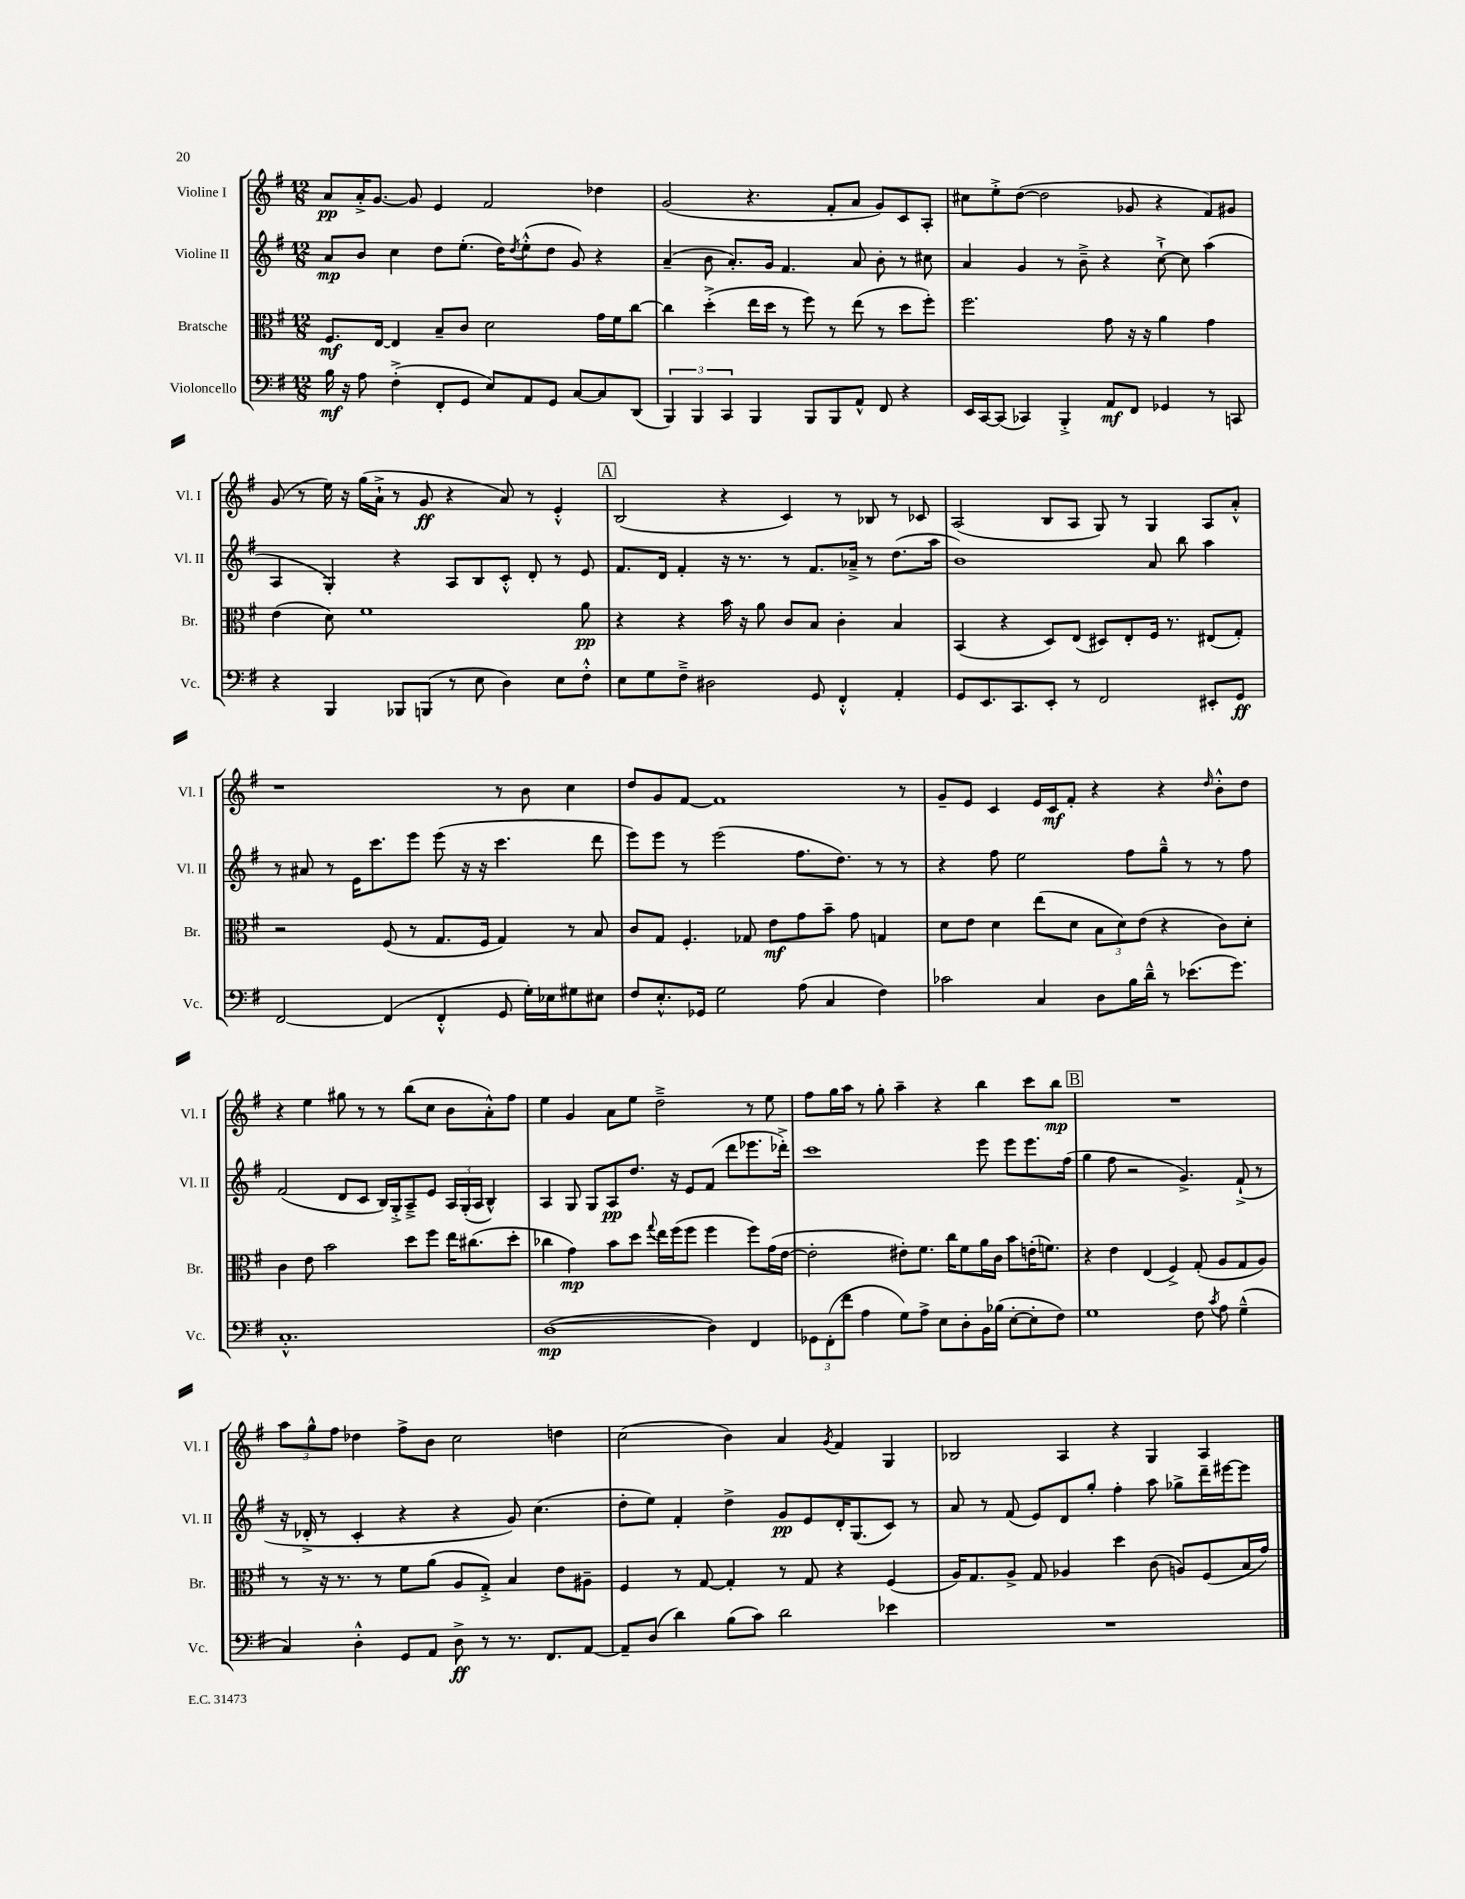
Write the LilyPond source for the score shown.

<<
\new StaffGroup <<
\new Staff = "s0" \with { instrumentName = "Violine I" shortInstrumentName = "Vl. I" } {
    \clef treble \key g \major \numericTimeSignature \time 12/8
    a'8\pp a'16-.-> g'8.~ g'8 e'4 fis'2 des''4 |
    g'2( r4. fis'8-. a'8 g'8) c'8 a8-. |
    cis''8 e''8-.-> d''8~( d''2 ges'8 r4 fis'8) gis'8 |
    g'8( r8 e''16) r16 g''16( a'16-!-> r8 g'8\ff r4 a'8) r8 e'4-.-^ |
    \mark \markup { \box "A" } b2( r4 c'4) r8 bes8 r8 ces'8 |
    a2( b8 a8 g8) r8 g4 a8 a'8-.-^ |
    r1 r8 b'8 c''4 |
    d''8 g'8 fis'8~ fis'1 r8 |
    g'8-- e'8 c'4 e'16 c'16\mf fis'8-. r4 r4 \grace { d''16 } b'8-.-^ d''8 |
    r4 e''4 gis''8 r8 r8 b''8( c''8 b'8 a'8-.-^) fis''8 |
    e''4 g'4 a'8 e''8 d''2---> r8 e''8 |
    fis''8 g''16 a''16 r8 g''8-. a''4-- r4 b''4 c'''8 b''8\mp |
    \mark \markup { \box "B" } R1. |
    \tuplet 3/2 { a''8 g''8-^ fis''8 } des''4 fis''8-> b'8 c''2 d''4 |
    c''2( b'4) a'4 \acciaccatura { g'8 } fis'4 g4 |
    bes2 a4 r4 g4 a4 \bar "|." |
}
\new Staff = "s1" \with { instrumentName = "Violine II" shortInstrumentName = "Vl. II" } {
    \clef treble \key g \major \numericTimeSignature \time 12/8
    a'8\mp b'8 c''4 d''8 e''8.-.( d''16) \acciaccatura { d''8 } e''8-.-^( d''8 g'8) r4 |
    a'4--( b'8 a'8.-.) g'16 fis'4. a'8 b'8-. r8 cis''8 |
    a'4 g'4 r8 b'8---> r4 c''8~-!-> c''8 a''4( |
    a4 g4-.) r4 a8 b8 c'8-.-^ d'8-. r8 e'8 |
    \mark \markup { \box "A" } fis'8. d'16 fis'4-. r16 r8. r8 fis'8. aes'16---> r8 d''8.( a''16 |
    b'1) a'8 b''8 a''4 |
    r8 ais'8 r8 e'16 c'''8. e'''8 e'''8( r16 r16 c'''4. d'''8 |
    e'''8) e'''8 r8 e'''2( fis''8. d''8.) r8 r8 |
    r4 fis''8 e''2 fis''8 g''8---^ r8 r8 fis''8 |
    fis'2( d'8 c'8 b16) g16-.-> a8---> e'8 \tuplet 3/2 { a16 g16-.( a16 } b4-^) |
    a4 g8 g8 a8\pp d''8. r16 e'8 fis'8( d'''8 ees'''8. des'''16-.->) |
    c'''1 e'''8 e'''8 e'''8. fis''16( |
    \mark \markup { \box "B" } g''4 fis''8 r2 g'4.->) fis'8-!->( r8 |
    r16 des'16-.-> r8 c'4-. r4 r4 g'8) c''4.( |
    d''8-. e''8) fis'4-. d''4-> g'8\pp e'8 d'16-. g8.( c'8) r8 |
    a'8 r8 fis'8( e'8) d'8 g''8-. fis''4-. a''8 ges''8-> d'''16-- eis'''16~ eis'''8 \bar "|." |
}
\new Staff = "s2" \with { instrumentName = "Bratsche" shortInstrumentName = "Br." } {
    \clef alto \key g \major \numericTimeSignature \time 12/8
    fis8.\mf e16~ e4 b8-- c'8 d'2 g'16 fis'16 c''8~ |
    c''4 d''4-.->( e''16 d''16 r8 fis''8) r8 e''8( r8 d''8 fis''8-.) |
    fis''2. g'8 r16 r16 a'4 g'4 |
    e'4( d'8) fis'1 a'8\pp |
    \mark \markup { \box "A" } r4 r4 b'16 r16 a'8 c'8 b8 c'4-. b4 |
    b,4( r4 d8) e8( dis8) e8-. fis16 r8. eis8( g8-.) |
    r2 fis8( r8 g8. fis16 g4) r8 b8 |
    c'8 g8 fis4.-. ges8 e'8\mf g'8 b'8-- g'8 g4 |
    d'8 e'8 d'4 e''8( d'8 \tuplet 3/2 { b8 d'8) e'8( } r4 c'8) d'8-. |
    c'4 e'8 b'2 d''8 fis''8 e''16 cis''8.( d''8-. |
    ces''4 g'4\mp) b'8 d''8 \appoggiatura { g''8 } e''16 fis''16( fis''8 fis''4 fis''8) g'16( e'16~ |
    e'2-. eis'8-.) fis'8. c''16 fis'8 a'16 c'16 b'8 e'16-.( f'8.) |
    \mark \markup { \box "B" } r4 e'4 e4( fis4->) g8-.( a8 g8 a8) |
    r8 r16 r8. r8 fis'8 a'8( a8 g8-.->) b4 e'8 ais8-- |
    fis4 r8 g8~ g4-. r8 g8 r4 fis4( |
    a16) g8. a8-> g8 aes4 d''4 c'8( a8) fis8( b16 g'16) \bar "|." |
}
\new Staff = "s3" \with { instrumentName = "Violoncello" shortInstrumentName = "Vc." } {
    \clef bass \key g \major \numericTimeSignature \time 12/8
    b16\mf r16 a8 fis4-.->( fis,8-. g,8 e8) a,8 g,8 c8~ c8 d,8( |
    \tuplet 3/2 { b,,4) b,,4 c,4 } b,,4 b,,8 b,,8 a,8-^ fis,8 r4 |
    e,16 c,16~ c,8( ces,4) b,,4-.-> a,8\mf fis,8 ges,4 r8 c,8 |
    r4 b,,4 bes,,8 b,,8( r8 e8 d4) e8 fis8-.-^ |
    \mark \markup { \box "A" } e8 g8 fis8---> dis2 g,8 fis,4-.-^ a,4-. |
    g,8 e,8. c,8. e,8-. r8 fis,2 eis,8-. g,8\ff |
    fis,2~ fis,4( fis,4-.-^ g,8 g16-.) ees16 gis8 eis8 |
    fis8 e8.-.-^ ges,16 g2 a8( c4 fis4) |
    ces'2 c4 d8 b16 d'16---^ r8 ees'8.( g'8.) |
    c1.-.-^ |
    d1~\mp( d4) fis,4 |
    \tuplet 3/2 { ges,8 fis,8-.( fis'8 } a4 g8) a8-> e8 d8-. b,16 bes16( e8~-. e8-. fis8) |
    \mark \markup { \box "B" } g1 fis8 \acciaccatura { c'8 } a8 g4---^( |
    c4) d4-.-^ g,8 a,8 d8->\ff r8 r8. fis,8. a,8~ |
    a,8-- d8( d'4) b8( c'8) d'2 ees'4 |
    R1. \bar "|." |
}
>>
>>
\layout { \context { \Score \remove "Bar_number_engraver" } }
